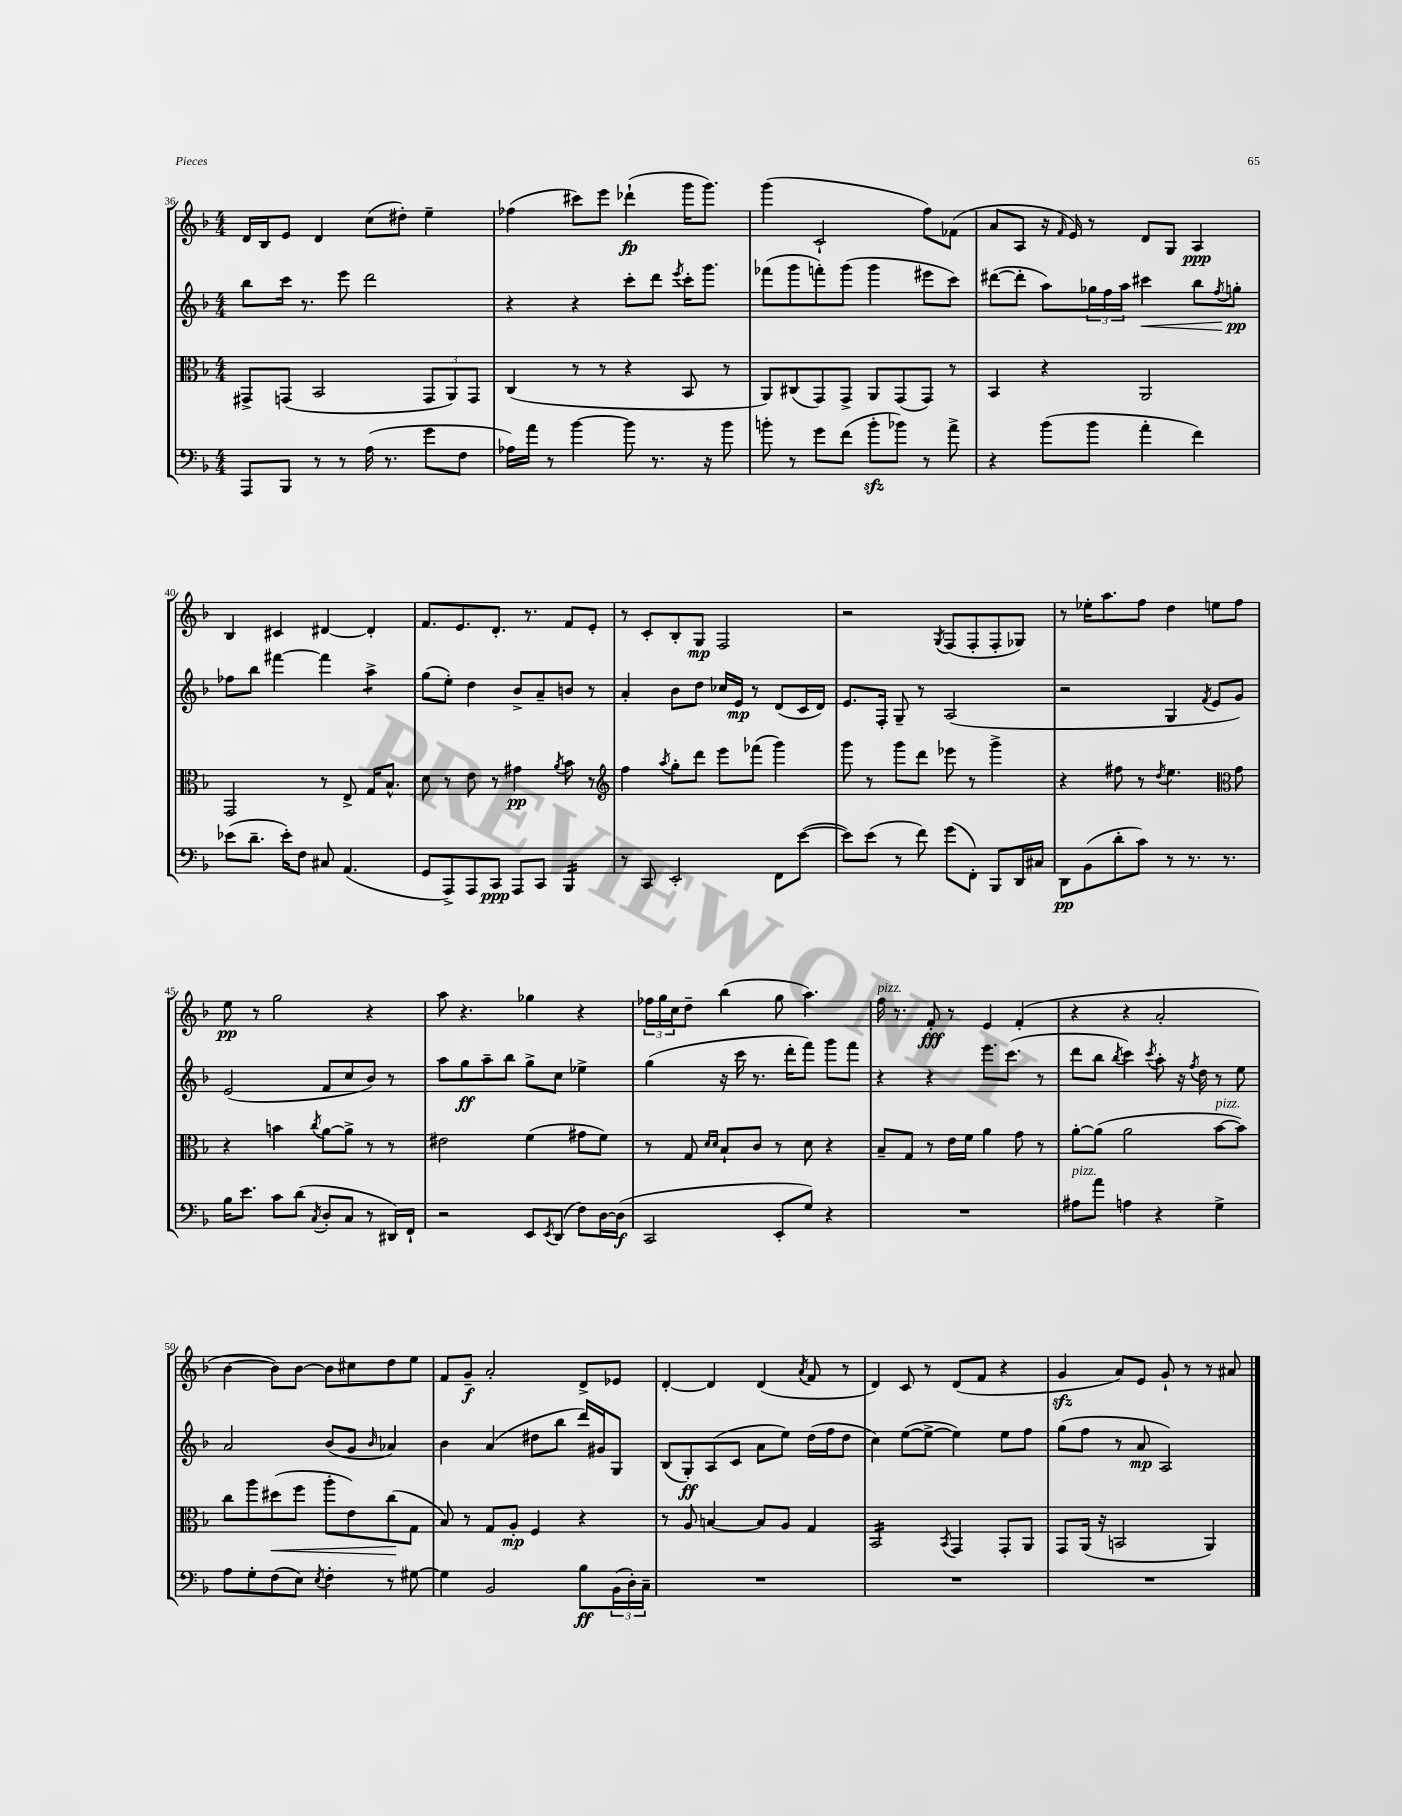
<<
\new StaffGroup <<
\new Staff = "s0" {
    \clef treble \key f \major \numericTimeSignature \time 4/4
    d'16 bes16 e'8 d'4 c''8( dis''8-.) e''4-- |
    fes''4( cis'''8) e'''8 des'''4-!\fp( g'''16 g'''8.) |
    g'''4( c'2-! f''8) fes'8( |
    a'8 a8 r16 \grace { f'16 } e'16) r8 d'8 g8 a4\ppp |
    bes4 cis'4 dis'4~ dis'4-. |
    f'8. e'8. d'8.-. r8. f'8 e'8-. |
    r8 c'8-. bes8-. g8\mp f2 |
    r2 \acciaccatura { g8 } f8( f8-. f8-. ges8) |
    r8 ees''16-. a''8. f''8 d''4 e''8 f''8 |
    e''8\pp r8 g''2 r4 |
    a''8 r4. ges''4 r4 |
    \tuplet 3/2 { fes''16 g''16 c''16 } d''8-- bes''4( g''8 a''4.) |
    f''16^\markup { \italic "pizz." } r8. f'8-.\fff r8 e'4 f'4-.( |
    r4 r4 a'2-. |
    bes'4~ bes'8) bes'8~ bes'8 cis''8 d''8 e''8 |
    f'8 g'8--\f a'2-. d'8-> ees'8 |
    d'4~-. d'4 d'4( \acciaccatura { a'8 } f'8 r8 |
    d'4) c'8 r8 d'8( f'8 r4 |
    g'4\sfz a'8) e'8 g'8-! r8 r8 ais'8 \bar "|." |
}
\new Staff = "s1" {
    \clef treble \key f \major \numericTimeSignature \time 4/4
    bes''8 c'''16 r8. e'''8 d'''2 |
    r4 r4 c'''8-. d'''8 \acciaccatura { e'''8 } c'''16-. g'''8. |
    fes'''8( g'''8 f'''8-.) g'''8( g'''4 eis'''8 c'''8) |
    dis'''8~( dis'''8-. a''8) \tuplet 3/2 { ges''16 f''16 a''16 } cis'''4\< bes''8 \acciaccatura { f''8 } g''8-.\pp\! |
    fes''8 bes''8 fis'''4~ fis'''4 a''4:8-> |
    g''8( e''8-.) d''4 bes'8-> a'8-- b'8 r8 |
    a'4-. bes'8 d''8 ces''16 e'16\mp r8 d'8( c'16 d'16) |
    e'8. f16-. g8-- r8 a2( |
    r2 g4 \acciaccatura { f'8 } e'8 g'8) |
    e'2( f'8 c''8 bes'8) r8 |
    a''8 g''8\ff a''8-- bes''8 g''8-> c''8 ees''4-> |
    g''4( r16 c'''16 r8. d'''16-. f'''8) g'''8 f'''8 |
    r4 r4 e'''8. c'''8.( r8 |
    d'''8 bes''8 \acciaccatura { bes''8 } c'''4) \acciaccatura { c'''8 } a''8-. r16 \acciaccatura { f''8 } d''16 r8 e''8 |
    a'2 bes'8( g'8 \grace { bes'16 } aes'4) |
    bes'4 a'4( dis''8 bes''8 d'''16) gis'16 g8 |
    bes8( g8-.\ff) a8( c'8 a'8 e''8) d''16( f''16 d''8 |
    c''4) e''8~( e''8~-> e''4) e''8 f''8 |
    g''8( f''8 r8 a'8\mp a2) \bar "|." |
}
\new Staff = "s2" {
    \clef alto \key f \major \numericTimeSignature \time 4/4
    gis,8-> g,8( bes,2 \tuplet 3/2 { g,8 a,8) g,8 } |
    c4( r8 r8 r4 bes,8 r8 |
    a,8) cis8( g,8) g,8-> a,8 g,8( g,8) r8 |
    bes,4 r4 a,2 |
    g,2 r8 e8-> g16 bes8.-^ |
    d'8 r8 e'8 r8 gis'4\pp \acciaccatura { a'8 } bes'8 r8 |
    \clef treble f''4 \acciaccatura { a''8 } g''8-. d'''8 e'''8 fes'''8( g'''4) |
    g'''8 r8 g'''8 d'''8 ees'''8 r8 g'''4-> |
    r4 fis''8 r8 \acciaccatura { d''8 } e''4. \clef alto g'8 |
    r4 b'4 \acciaccatura { c''8 } a'8~ a'8-> r8 r8 |
    eis'2 f'4( gis'8 f'8) |
    r8 g8 \grace { d'16 d'16 } bes8-! c'8 r8 d'8 r4 |
    bes8-- g8 r8 e'16 f'16 a'4 g'8 r8 |
    a'8~-. a'8( a'2 bes'8~^\markup { \italic "pizz." } bes'8) |
    c''8 a''8 dis''8\<( f''8 a''8-. e'8) c''8\!( g8 |
    bes8) r8 g8 a8-.\mp f4 r4 |
    r8 a8 b4~ b8 a8 g4 |
    bes,2:16 \acciaccatura { bes,8 } g,4 g,8-. a,8 |
    g,8 a,16( r16 b,2 a,4) \bar "|." |
}
\new Staff = "s3" {
    \clef bass \key f \major \numericTimeSignature \time 4/4
    a,,8 bes,,8 r8 r8 a16( r8. g'8 f8 |
    aes16) a'16 r8 bes'4~ bes'8 r8. r16 bes'8 |
    b'8-. r8 g'8 f'8( b'8-.\sfz bes'8) r8 a'8-> |
    r4 bes'8( bes'8 a'4-. f'4) |
    ees'8( d'8.-- ees'16-.) f8 cis8 a,4.( |
    g,8 a,,8->) a,,8 c,8\ppp a,,8 c,8 bes,,4:16 |
    r8 c,8 e,2-. f,8 e'8~( |
    e'8) e'8( r8 f'8) g'8( f,8-.) bes,,8 d,16 cis16 |
    d,8\pp bes,8( d'8-. c'8) r8 r8. r8. |
    bes16 e'8. c'8 d'8( \acciaccatura { c8 } d8-. c8 r8 dis,16) f,16-! |
    r2 e,8 \acciaccatura { e,8 } d,8( f8) d16~ d16\f( |
    c,2 e,8-. g8) r4 |
    R1 |
    ais8^\markup { \italic "pizz." } a'8 a4 r4 g4-> |
    a8 g8-. f8( e8) \acciaccatura { e8 } f4-. r8 gis8~ |
    gis4 bes,2 bes8\ff \tuplet 3/2 { bes,16( d16-.) c16-- } |
    R1 |
    R1 |
    R1 \bar "|." |
}
>>
>>
\layout { \context { \Score currentBarNumber = #36 } }
